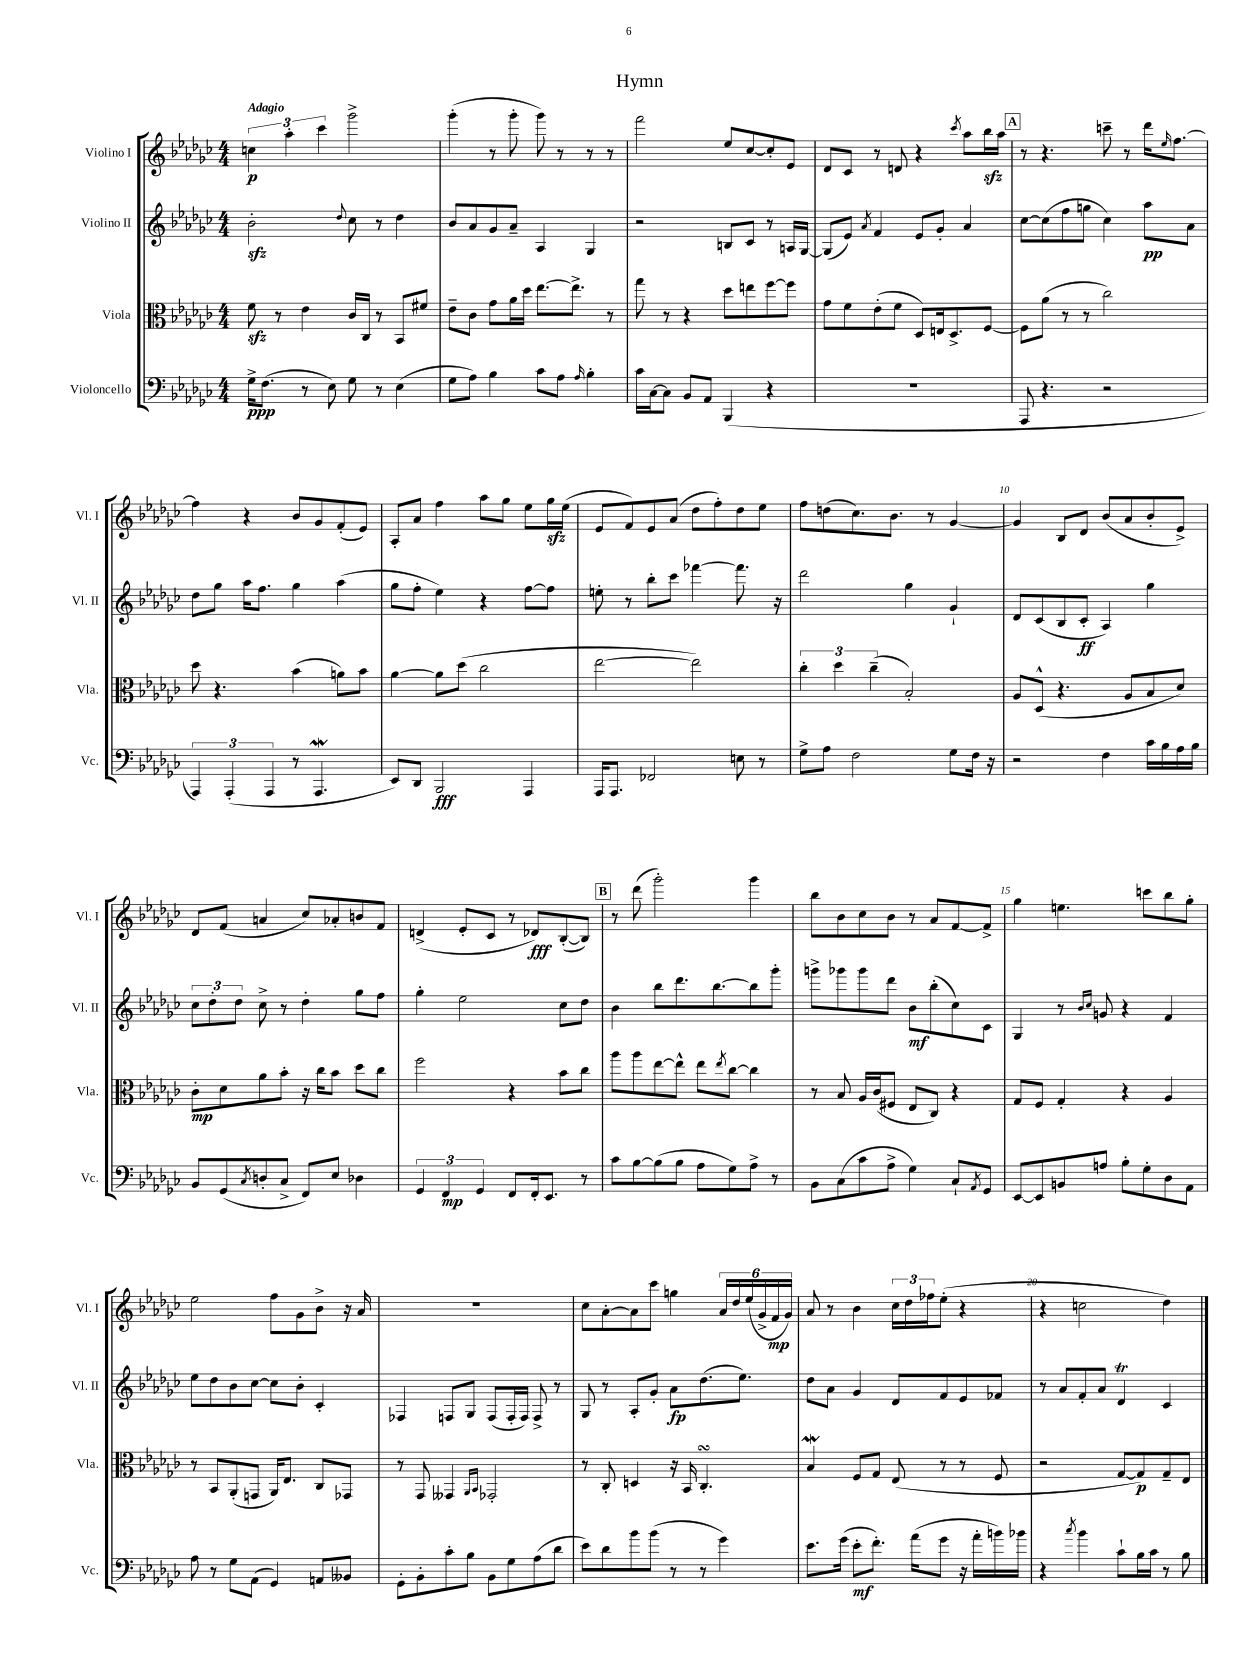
\header { title = "Hymn" }
<<
\new StaffGroup <<
\new Staff = "s0" \with { instrumentName = "Violino I" shortInstrumentName = "Vl. I" } {
    \clef treble \key ges \major \numericTimeSignature \time 4/4 \tempo "Adagio"
    \tuplet 3/2 { c''4\p aes''4-. ces'''4 } ges'''2-> |
    ges'''4-.( r8 ges'''8-. ges'''8) r8 r8 r8 |
    f'''2 ees''8 ces''8~ ces''8-. ees'8 |
    des'8 ces'8 r8 d'8 r4 \acciaccatura { ces'''8 } aes''8 bes''16\sfz aes''16 |
    \mark \markup { \box "A" } r8 r4. c'''8-- r8 des'''16 \grace { ees''16 } f''8.~ |
    f''4 r4 bes'8 ges'8 f'8-.( ees'8) |
    aes8-. aes'8 f''4 aes''8 ges''8 ees''8 ges''16\sfz ees''16( |
    ees'8 f'8) ees'8 aes'8( des''8 f''8-.) des''8 ees''8 |
    f''8 d''8( ces''8.) bes'8. r8 ges'4~ |
    ges'4 bes8 des'8 bes'8( aes'8 bes'8-. ees'8->) |
    des'8 f'8( a'4 ces''8) aes'8-. b'8 f'8 |
    d'4->( ees'8-. ces'8 r8 des'8\fff) bes8~-.( bes8) |
    \mark \markup { \box "B" } r8 des'''8( ges'''2-.) ges'''4 |
    bes''8 bes'8 ces''8 bes'8 r8 aes'8 f'8~ f'8-> |
    ges''4 e''4. c'''8 bes''8 ges''8-. |
    ees''2 f''8 ges'8 bes'8-> r16 aes'16 |
    R1 |
    ces''8 aes'8~-. aes'8 ces'''8 g''4 \tuplet 6/4 { aes'16 des''16 ees''16( ges'16-> f'16\mp ges'16) } |
    aes'8 r8 bes'4 \tuplet 3/2 { ces''16 des''16 fes''16 } ees''8-.( r4 |
    r4 c''2 des''4) \bar "|." |
}
\new Staff = "s1" \with { instrumentName = "Violino II" shortInstrumentName = "Vl. II" } {
    \clef treble \key ges \major \numericTimeSignature \time 4/4
    bes'2-.\sfz \appoggiatura { des''8 } ces''8 r8 des''4 |
    bes'8 aes'8 ges'8 aes'8-- aes4 ges4 |
    r2 b8 ces'8 r8 a16 ges16~ |
    ges8( ees'8) \acciaccatura { aes'8 } f'4 ees'8 ges'8-. aes'4 |
    \mark \markup { \box "A" } ces''8~ ces''8( f''8 g''8 ces''4) aes''8\pp aes'8 |
    des''8 ges''8 aes''16 f''8. ges''4 aes''4( |
    ges''8 f''8-. ees''4) r4 f''8~ f''8 |
    e''8-. r8 bes''8-. ces'''8 fes'''4~ fes'''8. r16 |
    des'''2 ges''4 ges'4-! |
    des'8 ces'8( bes8 ces'8-.\ff aes4) ges''4 |
    \tuplet 3/2 { ces''8 des''8-. des''8 } ces''8-> r8 des''4-. ges''8 f''8 |
    ges''4-. ees''2 ces''8 des''8 |
    \mark \markup { \box "B" } bes'4 bes''8 des'''8. bes''8.~ bes''8 ges'''8-. |
    g'''8-> ges'''8 ges'''8 des'''8 bes'8\mf bes''8-.( ces''8) ces'8 |
    ges4 r8 \grace { bes'16 ces''16 } g'8 r4 f'4 |
    ees''8 des''8 bes'8 ces''8~ ces''8 bes'8-. ces'4-. |
    fes4 f8 ges8 f8( f16-. f16) f8-> r8 |
    ges8 r8 aes8-. ges'8-. aes'8\fp des''8.( ees''8.) |
    des''8 aes'8 ges'4 des'8 f'8 ees'8 fes'8 |
    r8 aes'8 f'8-. aes'8 des'4\trill ces'4 \bar "|." |
}
\new Staff = "s2" \with { instrumentName = "Viola" shortInstrumentName = "Vla." } {
    \clef alto \key ges \major \numericTimeSignature \time 4/4
    f'8\sfz r8 ees'4 ces'16 ces16 r8 bes,8 fis'8 |
    ees'8-- ces'8 ges'8 aes'16 des''16 ees''8.~ ees''8.-> r8 |
    ges''8 r8 r4 des''8 e''8 f''8~ f''8 |
    ges'8 f'8 ees'8-.( f'8 des8) e16 des8.-> f8~ |
    \mark \markup { \box "A" } f8 aes'8( r8 r8 ces''2) |
    des''8 r4. bes'4( a'8) bes'8 |
    aes'4~ aes'8 des''8( ces''2 |
    ees''2~ ees''2) |
    \tuplet 3/2 { ces''4-. des''4 ces''4--( } bes2-.) |
    aes8 des8-^( r4. aes8 bes8 des'8) |
    ces'8-.\mp des'8 aes'8 bes'8-. r16 ces''16 bes'8 des''8 ces''8 |
    f''2 r4 bes'8 ces''8 |
    \mark \markup { \box "B" } aes''8 aes''8 ees''8~ ees''8-^ ees''8 \acciaccatura { ees''8 } ces''8~ ces''4 |
    r8 bes8 aes16 ces'16( fis8 ees8 ces8) r4 |
    ges8 f8 ges4-. r4 aes4 |
    r8 bes,8 aes,8-.( g,8 aes,16) ees8. ces8 ges,8 |
    r8 ges,8 geses,4 \grace { aes,16 bes,16 } ges,2-. |
    r8 ces8-. d4 r16 bes,16 ces4.-.\turn |
    bes4\mordent f8 ges8 ees8( r8 r8 f8 |
    r2 ges8~ ges8\p) ges8-- ees8 \bar "|." |
}
\new Staff = "s3" \with { instrumentName = "Violoncello" shortInstrumentName = "Vc." } {
    \clef bass \key ges \major \numericTimeSignature \time 4/4
    ges16->\ppp f8.( r8 ees8) ges8 r8 ees4( |
    ges8 aes8) bes4 ces'8 aes8 \grace { aes16 } bes4-. |
    ces'16 ces16~ ces8 bes,8 aes,8 bes,,4( r4 |
    R1 |
    \mark \markup { \box "A" } aes,,8 r4. r2 |
    \tuplet 3/2 { aes,,4) aes,,4-.( aes,,4 } r8 aes,,4.\mordent |
    ees,8) des,8 bes,,2\fff aes,,4 |
    aes,,16 aes,,8. fes,2 e8 r8 |
    ges8-> aes8 f2 ges8 f16 r16 |
    r2 f4 ces'16 bes16 aes16 bes16 |
    bes,8 ges,8( \acciaccatura { ces8 } d8-. ces8-> f,8) ees8 des4 |
    \tuplet 3/2 { ges,4 f,4\mp ges,4 } f,8 f,16-. ees,8. r8 |
    \mark \markup { \box "B" } ces'8 bes8~ bes8( bes8 aes8 ges8) aes8-> r8 |
    bes,8 ces8( ces'8 aes8-> ges4) ces8-! \acciaccatura { aes,8 } ges,8 |
    ees,8~ ees,8 b,8 a8 bes8-. ges8-. des8 aes,8 |
    aes8 r8 ges8 aes,8( ges,4) a,8 beses,8 |
    ges,8-. bes,8-. ces'8-. bes8 bes,8 ges8 aes8( des'8 |
    ees'8) des'8 bes'8 bes'8( r8 r8 ges'4) |
    ees'8. ges'16( ees'8-.\mf f'8.-.) aes'16( ges'8 r16 aes'16-. b'16) bes'16 |
    r4 \acciaccatura { ces''8 } bes'4 ces'8-! bes16 ces'16 r8 bes8 \bar "|." |
}
>>
>>
\layout { \context { \Score \override BarNumber.break-visibility = ##(#f #t #t) barNumberVisibility = #(every-nth-bar-number-visible 5) } }
